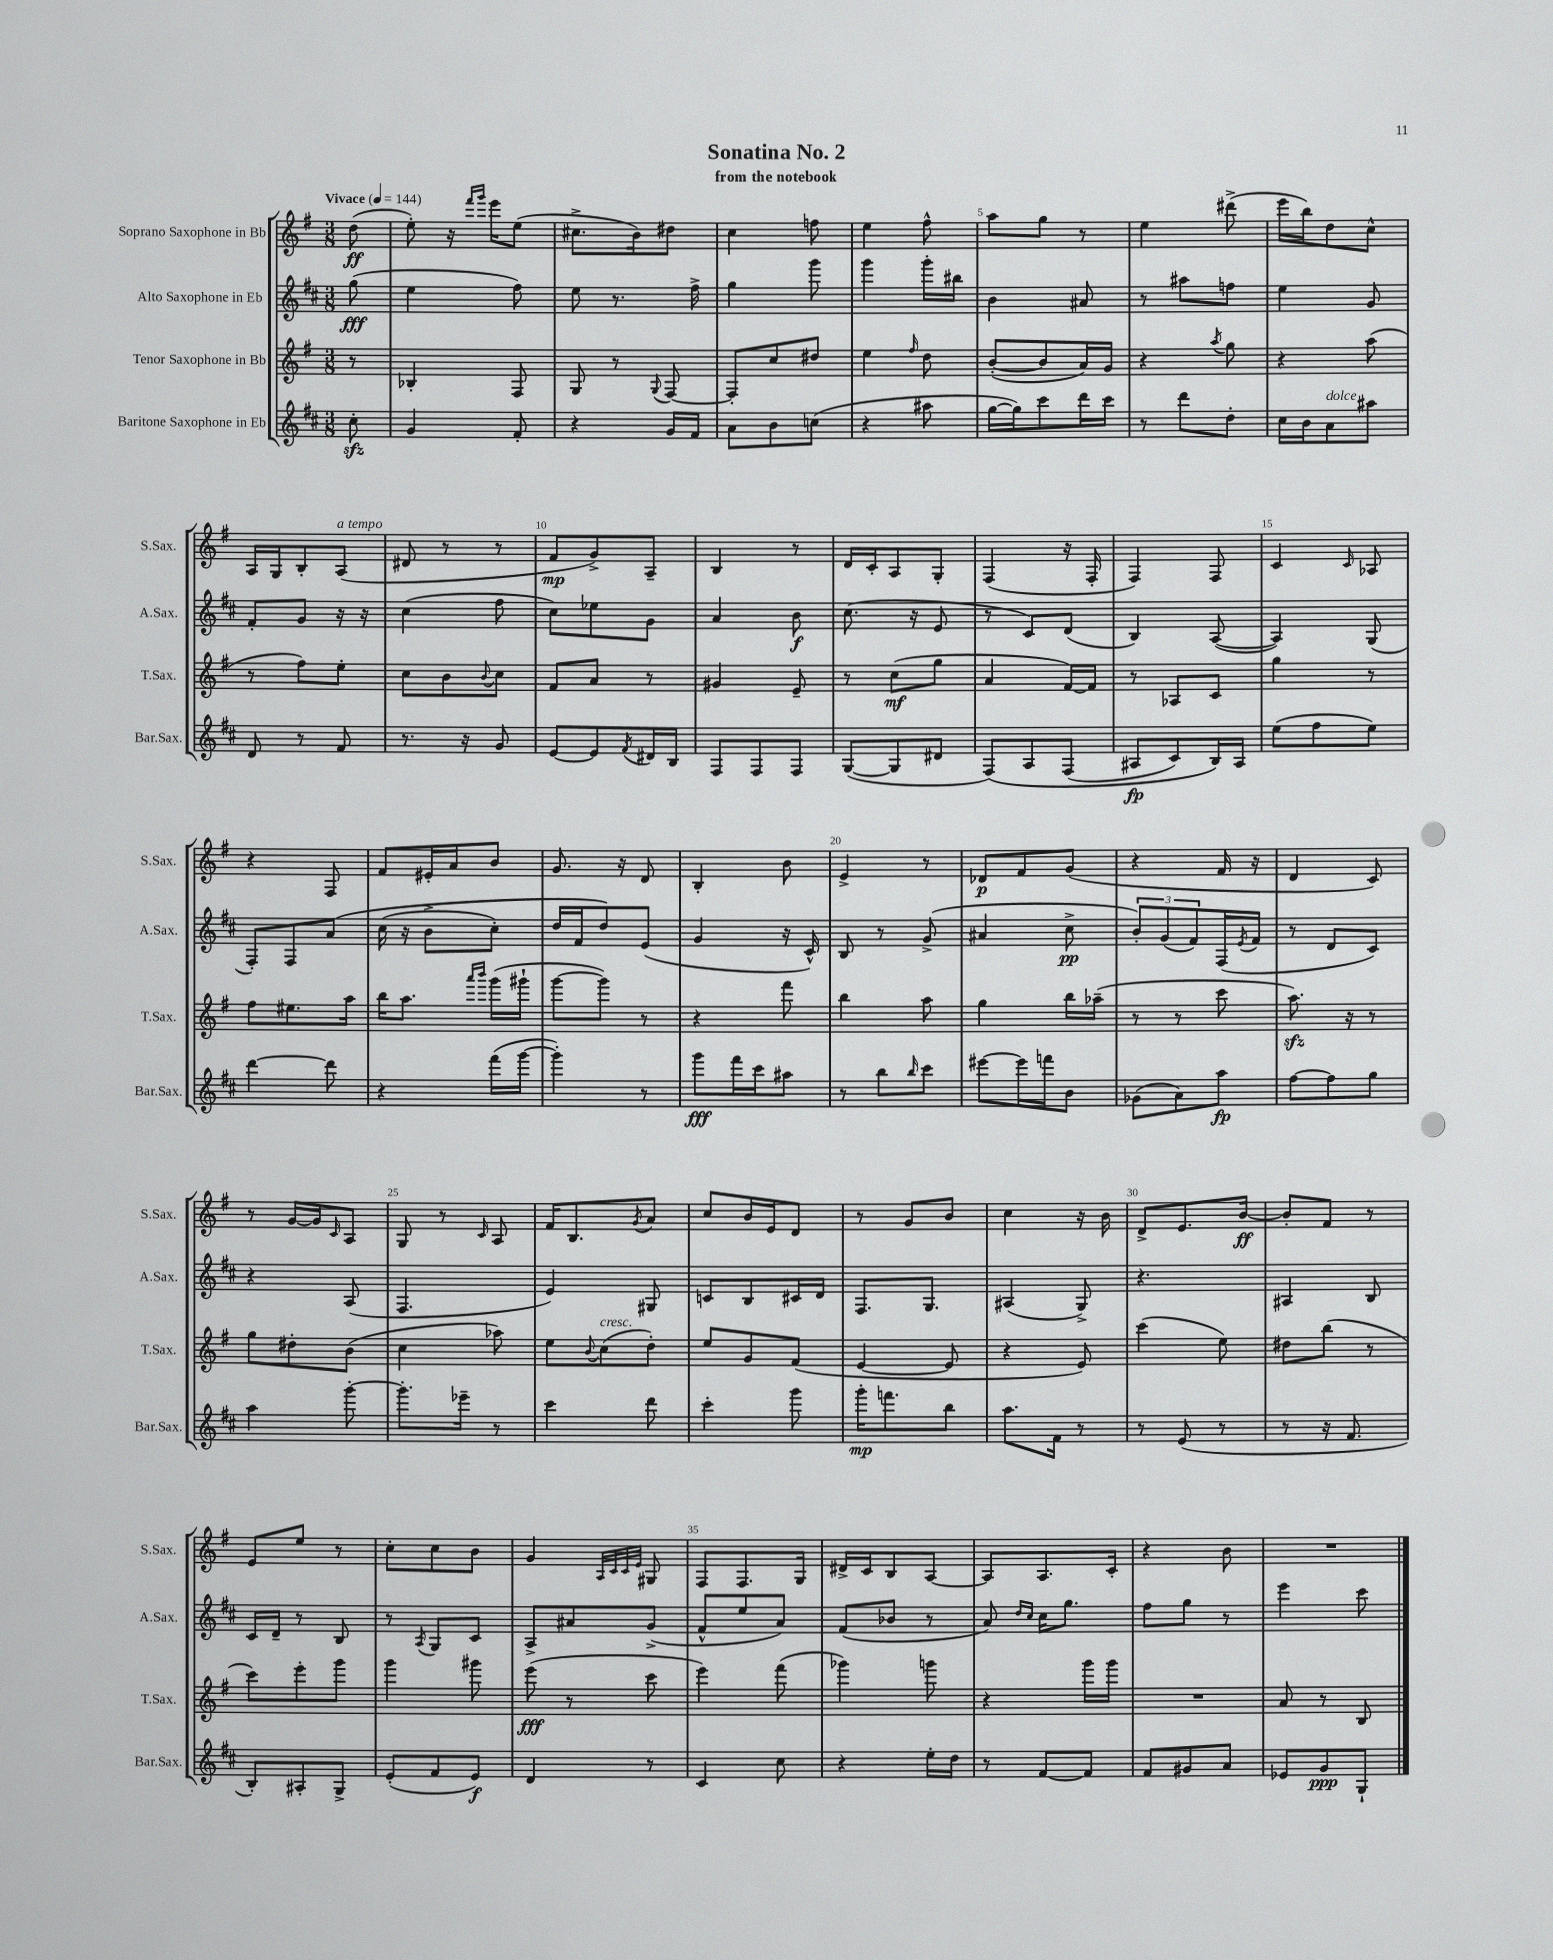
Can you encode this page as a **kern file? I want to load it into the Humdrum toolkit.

**kern	**kern	**kern	**kern
*staff4	*staff3	*staff2	*staff1
*clefG2	*clefG2	*clefG2	*clefG2
*k[f#c#]	*k[f#]	*k[f#c#]	*k[f#]
*M3/8	*M3/8	*M3/8	*M3/8
*MM144	*MM144	*MM144	*MM144
8cc#'\	8r	(8gg\	(8dd\
=	=	=	=
4g/	4B-'/	4ee\	8ee'\)
.	.	.	16r
.	.	.	16qqfff#/LL
.	.	.	16qqggg/JJ
.	.	.	16eee\LK
8f#'/	8F#/	8ff#\)	(8ee\J
=	=	=	=
4r	8G/	8ee\	8.cc#^\L
.	8r	8.r	.
.	.	.	16b\k)
.	8qqG/	.	.
16g/LL	[8F#/	.	8dd#\J
16f#/JJ	.	16ff#^\	.
=	=	=	=
8a\L	8F#'/]L	4gg\	4cc\
8b\	8cc/	.	.
(8cc\J	8dd#/J	8ggg\	8ff\
=	=	=	=
4r	4ee\	4ggg\	4ee\
.	16qqff#/	.	.
8aa#\	8dd\	16ggg'\LL	8ff#^^\
.	.	16bb#\JJ	.
=	=	=	=
[16gg\LL	([8b'/L	4b\	8aa\L
16gg\]J)	.	.	.
8ccc#\	8b/]	.	8gg\J
16ddd\L	16a/L)	8a#/	8r
16ccc#\JJ	16g/JJ	.	.
=	=	=	=
8r	4r	8r	4ee\
8ddd\L	.	8aa#\L	.
.	8qaa/	.	.
8dd'\J	8gg\	8ff\J	(8ddd#^\
=	=	=	=
16cc#\LL	4r	4ee\	16eee\LL
16b\J	.	.	16bb\J)
8a\	.	.	8dd\
8aa#\J	(8aa\	8g/	8cc^^\J
=	=	=	=
8d/	8r	8f#'/L	16A/LL
.	.	.	16G/J
8r	8ff#\L)	8g/J	8B'/
8f#/	8ee'\J	16r	(8A/J
.	.	16r	.
=	=	=	=
8.r	8cc\L	(4cc#\	8d#/
.	8b\	.	8r
16r	.	.	.
.	8qqb/	.	.
8g/	8cc\J	8ff#\	8r
=	=	=	=
[8e/L	8f#/L	8cc#\L)	8f#/L
8e/]	8a/J	8ee-\	8g^/)
8qf#/	.	.	.
16d#/L	8r	8g\J	8A~/J
16B/JJ	.	.	.
=	=	=	=
8F#/L	4g#/	4a/	4B/
8F#/	.	.	.
8F#/J	8e~/	8b\	8r
=	=	=	=
([8G/L	8r	(8.cc#\	16d/LL
.	.	.	16c'/J
8G/]	(8cc\L	.	8A/
.	.	16r	.
8d#/J	8gg\J	8e/	8G'/J
=	=	=	=
&(8F#/L)	4a/	8r	(4F#/
8A/	.	8c#/L)	.
(8F#/J	[16f#/LL)	(8d/J	16r
.	16f#/]JJ	.	16F#'/
=	=	=	=
8A#/L	8r	4B/)	4F#/)
8c#/)	8A-/L	.	.
16B/L&)	8c/J	([8A/	8F#/
16A#/JJ	.	.	.
=	=	=	=
(8ee\L	4gg\	4A/])	4c/
8ff#\	.	.	.
.	.	.	16qqc/
8ee\J)	8r	(8G/	8A-/
=	=	=	=
[4ddd\	8ff#\L	8F#'/L)	4r
.	8.ee#\	8F#/	.
8ddd\]	.	&(8a/J	8F#/
.	16aa\Jk	.	.
=	=	=	=
4r	16bb\LK	(16cc#\	8f#/L
.	8.aa\J	16r	.
.	.	8b^\L	16e#'/L
.	.	.	16a/J
.	16qqaaa/LL	.	.
.	16qqbbb/JJ	.	.
(16fff#\LL	(16ggg\LL	8cc#'\J)	8b/J
[16ggg\JJ	16ggg#`\JJ	.	.
=	=	=	=
4ggg'\])	[8ggg\L	16dd/LL	8.g/
.	.	16f#/J	.
.	8ggg\]J)	8dd/&)	.
.	.	.	16r
8r	8r	(8e/J	8d/
=	=	=	=
8ggg\L	4r	4g/	4B'/
16fff#\L	.	.	.
16ccc#\J	.	.	.
8aa#\J	8fff#\	16r	8b\
.	.	16c#^^/)	.
=	=	=	=
8r	4bb\	8B/	4e^/
8bb\L	.	8r	.
16qqbb/	.	.	.
8ccc#\J	8aa\	(8g^/	8r
=	=	=	=
[8eee#\L	4gg\	4a#/	8d-/L
16eee#\]L	.	.	8f#/
16fff\J	.	.	.
8b\J	16bb\LL	8cc#^\	(8g/J
.	(16aa-~\JJ	.	.
=	=	=	=
(8g-\L	8r	12b'/L)	4r
.	.	(12g/	.
8a\)	8r	.	.
.	.	12f#/)	.
8aa\J	8ccc\	(16F#/L	16f#/
.	.	8qe/	.
.	.	16f#/JJ	16r
=	=	=	=
[8ff#\L	8.aa\)	8r	4d/
8ff#\]	.	8d/L	.
.	16r	.	.
8gg\J	8r	8c#/J)	8c/)
=	=	=	=
4aa\	8gg\L	4r	8r
.	8dd#'\	.	[16g/LL
.	.	.	16g/]J
.	.	.	16qqc/
[8ggg'\	(8b\J	(8A/	8A/J
=	=	=	=
8.ggg'\]L	4cc\	4.F#/	8G/
.	.	.	8r
16eee-~\Jk	.	.	.
.	.	.	16qqc/
8r	8aa-\)	.	8A/
=	=	=	=
4ccc#\	8ee\L	4e/)	16f#/LK
.	.	.	8.B/
.	8qqb/	.	.
.	(8cc\	.	.
.	.	.	8qg/
8ddd\	8dd'\J)	8G#/	8a/J
=	=	=	=
4ccc#'\	8ee/L	8c/L	8cc/L
.	8g/	8B/	16b/L
.	.	.	16e/J
8ggg\	(8f#/J	16c#/L	8d/J
.	.	16d/JJ	.
=	=	=	=
16ggg'\LK	[4e/	8.F#/L	8r
8.fff\	.	.	.
.	.	.	8g/L
.	.	8.G/J	.
8bb\J	8e/]	.	8b/J
=	=	=	=
8.aa\L	4r	(4A#/	4cc\
16f#\Jk	.	.	.
8r	8e/)	8G^/)	16r
.	.	.	16b\
=	=	=	=
8r	(4ccc\	4.r	8d^/L
(8e/	.	.	8.e/
8r	8ee\)	.	.
.	.	.	[16b/Jk
=	=	=	=
8r	8dd#\L	4A#/	8b'/]L
16r	(8bb\J	.	8f#/J
8.f#/	.	.	.
.	8r	8B/	8r
=	=	=	=
8B'/L)	8ccc\L)	16c#/LL	8e/L
.	.	16d~/JJ	.
8A#'/	8eee'\	8r	8ee/J
8G^/J	8ggg\J	8B/	8r
=	=	=	=
(8e'/L	4ggg\	8r	8cc'\L
.	.	8qA/	.
8f#/	.	8G/L	8cc\
8e/J)	8ggg#\	8c#/J	8b\J
=	=	=	=
4d/	(8eee\	8A^/L	4g/
.	8r	8a#/	.
.	.	.	32qqA/LLL
.	.	.	32qqc/
.	.	.	32qqc/
.	.	.	32qqe/JJJ
8r	8ccc\	(8g^/J	8G#/
=	=	=	=
4c#/	4eee\)	8f#^^/L	8F#/L
.	.	8ee/	8.F#/
8cc#\	(8fff#\	8a/J)	.
.	.	.	16G/Jk
=	=	=	=
4r	4ggg-\)	(8f#/L	16d#^/LL
.	.	.	16c/J
.	.	8b-/J	8B/
16ee'\LL	8ggg\	8r	[8A/J
16dd\JJ	.	.	.
=	=	=	=
8r	4r	8a/)	8A/]L
.	.	16qqdd/LL	.
.	.	16qqcc#/JJ	.
[8f#/L	.	16cc#\LK	8.A/
.	.	8.gg\J	.
8f#/]J	16ggg\LL	.	.
.	16ggg\JJ	.	16c'/Jk
=	=	=	=
8f#/L	4.r	8ff#\L	4r
8g#/	.	8gg\J	.
8a/J	.	8r	8b\
=	=	=	=
8e-/L	8a/	4eee\	4.r
8g/	8r	.	.
8G`/J	8B/	8ccc#\	.
==	==	==	==
*-	*-	*-	*-
